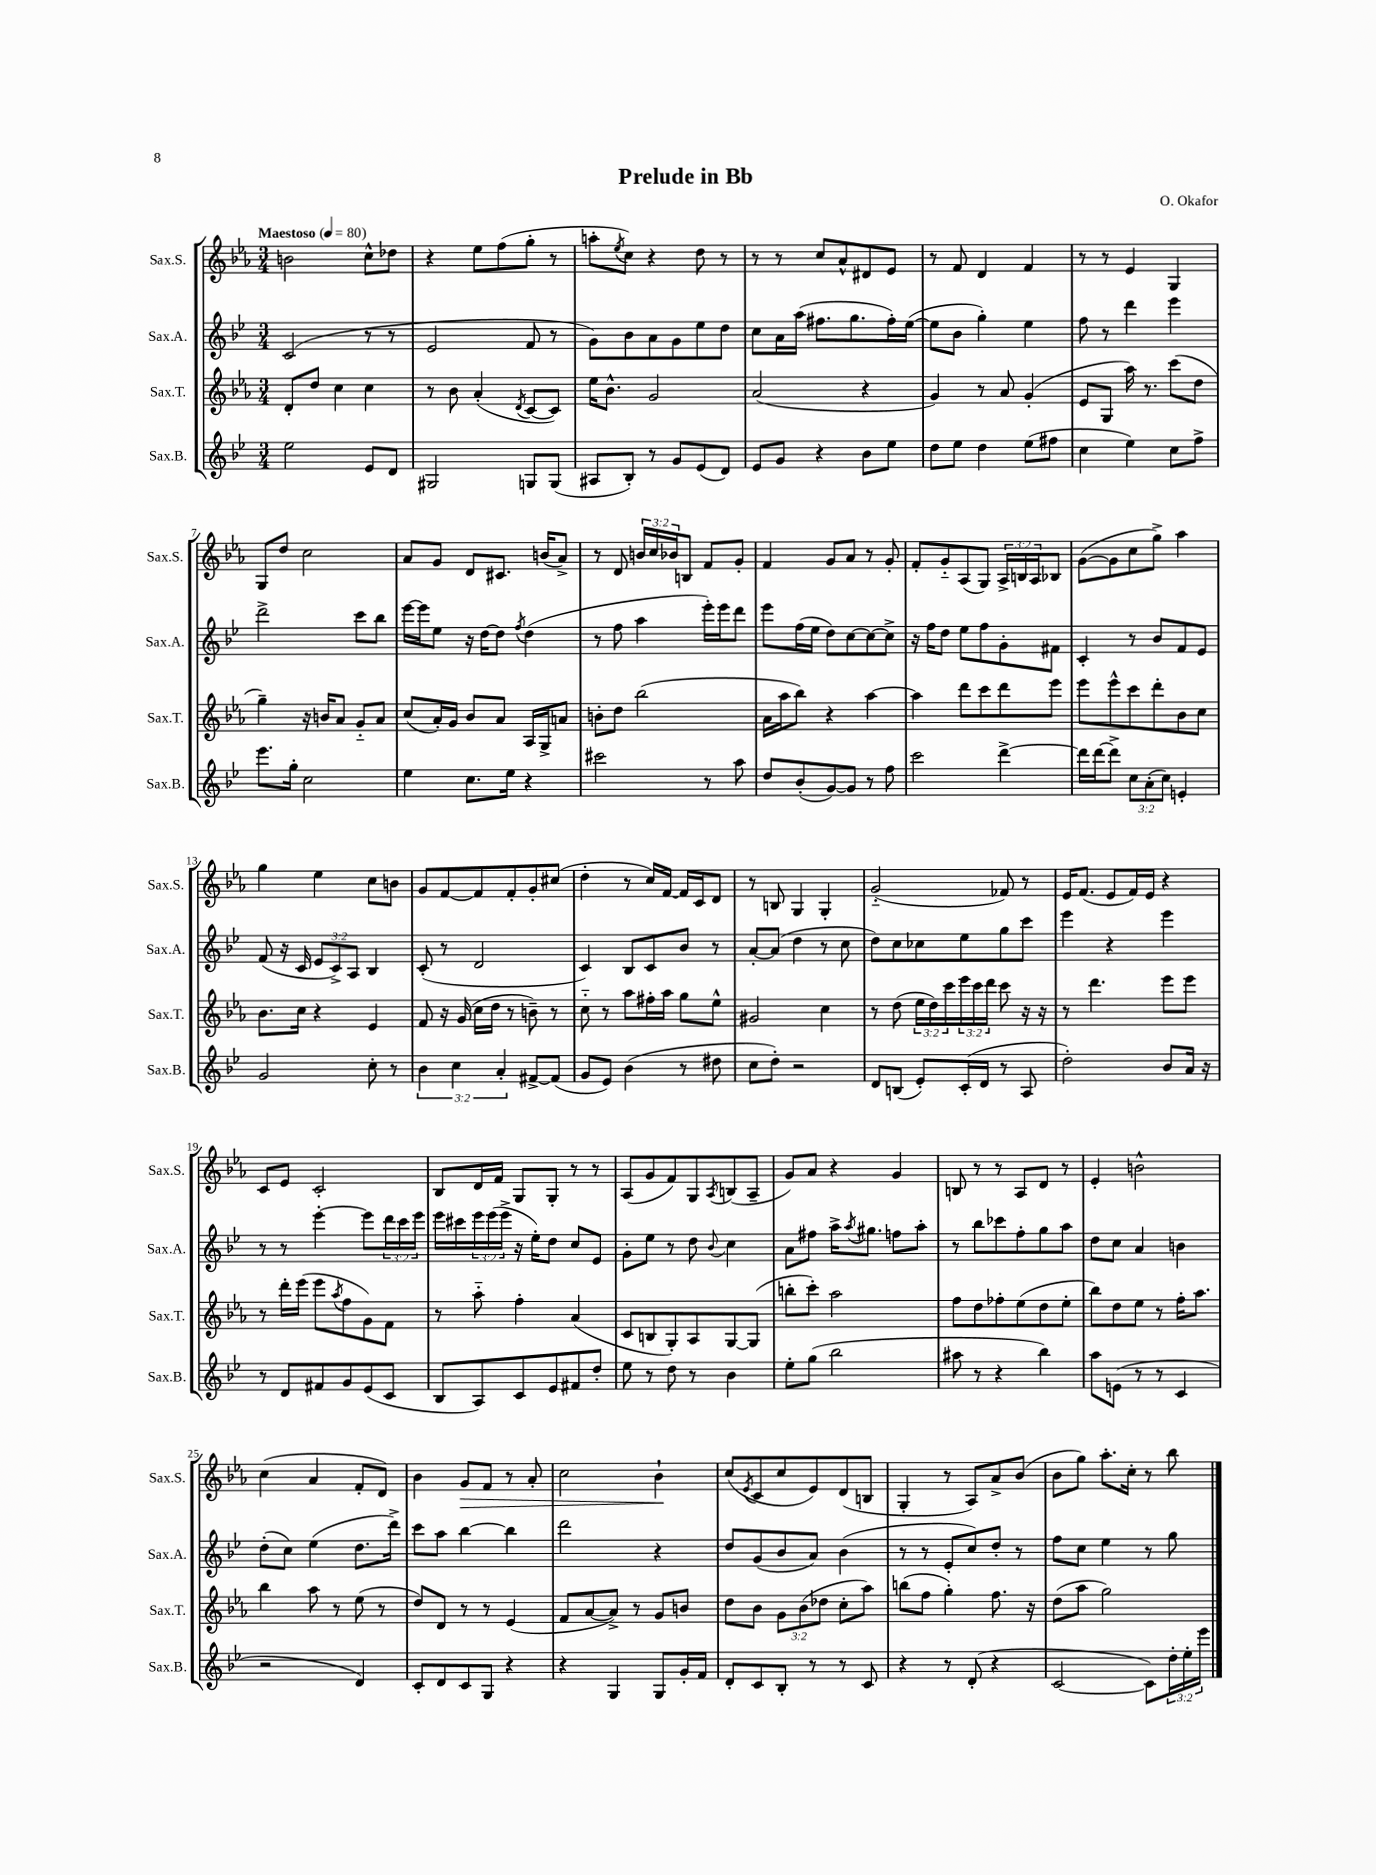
\header { title = "Prelude in Bb" composer = "O. Okafor" }
<<
\new StaffGroup <<
\new Staff = "s0" \with { instrumentName = "Sax.S." shortInstrumentName = "Sax.S." } {
    \clef treble \key ees \major \numericTimeSignature \time 3/4 \override Staff.TupletNumber.text = #tuplet-number::calc-fraction-text \tempo "Maestoso" 4 = 80
    b'2 c''8-^ des''8 |
    r4 ees''8 f''8( g''8-. r8 |
    a''8-. \acciaccatura { ees''8 } c''8) r4 d''8 r8 |
    r8 r8 c''8 aes'8-^ dis'8 ees'8 |
    r8 f'8 d'4 f'4 |
    r8 r8 ees'4 g4 |
    g8 d''8 c''2 |
    aes'8 g'8 d'8 cis'8. b'16( aes'8->) |
    r8 d'8 \tuplet 3/2 { b'16 c''16 bes'16 } b8 f'8 g'8-. |
    f'4 g'8 aes'8 r8 g'8-. |
    f'8-. g'8-_ aes8( g8) \tuplet 3/2 { aes16-> b16 aes16 } bes8 |
    g'8~( g'8 c''8 g''8->) aes''4 |
    g''4 ees''4 c''8 b'8 |
    g'8 f'8~ f'8 f'8-. g'8-. cis''8( |
    d''4-. r8 c''16) f'16~ f'16 c'16 d'8 |
    r8 b8 g4 g4-. |
    g'2-_( fes'8) r8 |
    ees'16 f'8.( ees'8 f'16) ees'16 r4 |
    c'8 ees'8 c'2-. |
    bes8 d'16 f'16 g8 g8-. r8 r8 |
    aes8( g'8 f'8) g8 \acciaccatura { aes8 } b8( aes8-- |
    g'8) aes'8 r4 g'4 |
    b8 r8 r8 aes8 d'8 r8 |
    ees'4-. b'2-^ |
    c''4( aes'4 f'8-. d'8) |
    bes'4 g'8\> f'8 r8 aes'8-. |
    c''2 bes'4-!\! |
    c''8( \acciaccatura { ees'8 } c'8 c''8 ees'8) d'8( b8 |
    g4-. r8 aes8) aes'8-> bes'8( |
    bes'8 g''8) aes''8.-. c''16-. r8 bes''8 \bar "|." |
}
\new Staff = "s1" \with { instrumentName = "Sax.A." shortInstrumentName = "Sax.A." } {
    \clef treble \key bes \major \numericTimeSignature \time 3/4 \override Staff.TupletNumber.text = #tuplet-number::calc-fraction-text
    c'2( r8 r8 |
    ees'2 f'8 r8 |
    g'8) bes'8 a'8 g'8 ees''8 d''8 |
    c''8 a'16 a''16( fis''8. g''8. fis''16-.) ees''16~( |
    ees''8 bes'8 g''4-.) ees''4 |
    f''8 r8 d'''4 ees'''4 |
    d'''2-> c'''8 bes''8 |
    ees'''16~ ees'''16 ees''8 r16 d''16~ d''8 \acciaccatura { f''8 } d''4( |
    r8 f''8 a''4 ees'''16-.) ees'''16 d'''8 |
    ees'''8 f''16( ees''16 d''8) c''8~ c''8~ c''8-> |
    r16 f''16 d''8 ees''8 f''8 g'8-. fis'8 |
    c'4-. r8 bes'8 f'8 ees'8 |
    f'8( r16 c'16 \tuplet 3/2 { ees'8 c'8->) a8 } bes4 |
    c'8-.( r8 d'2 |
    c'4) bes8 c'8 bes'8 r8 |
    a'8~-. a'8( d''4 r8 c''8 |
    d''8) c''8 ces''8 ees''8 g''8 c'''8 |
    ees'''4 r4 ees'''4 |
    r8 r8 ees'''4~-. ees'''8 \tuplet 3/2 { d'''16 c'''16 ees'''16 } |
    ees'''16 cis'''16 \tuplet 3/2 { ees'''16 ees'''16( ees'''16-> } r16 ees''16-.) d''8 c''8 ees'8 |
    g'8-. ees''8 r8 d''8 \appoggiatura { bes'8 } c''4 |
    a'8 fis''8 a''16-> \acciaccatura { a''8 } gis''8. f''8 a''8-. |
    r8 bes''8 ces'''8 f''8-. g''8 a''8 |
    d''8 c''8 a'4 b'4 |
    d''8-.( c''8) ees''4( d''8. d'''16->) |
    c'''8 a''8 bes''4~ bes''4 |
    d'''2 r4 |
    d''8 g'8( bes'8 a'8) bes'4( |
    r8 r8 ees'8-. c''8) d''8-. r8 |
    f''8 c''8 ees''4 r8 g''8 \bar "|." |
}
\new Staff = "s2" \with { instrumentName = "Sax.T." shortInstrumentName = "Sax.T." } {
    \clef treble \key ees \major \numericTimeSignature \time 3/4 \override Staff.TupletNumber.text = #tuplet-number::calc-fraction-text
    d'8-. d''8 c''4 c''4 |
    r8 bes'8 aes'4-.( \acciaccatura { d'8 } c'8~ c'8) |
    ees''16 bes'8.-^ g'2 |
    aes'2( r4 |
    g'4) r8 aes'8 g'4-.( |
    ees'8 g8 aes''16) r8. c'''8( d''8 |
    g''4--) r16 b'16 aes'8 g'8-_ aes'8 |
    c''8( aes'16-.) g'16 bes'8 aes'8 aes16 g16-> a'8 |
    b'8-. d''8 bes''2( |
    aes'16 aes''16 bes''8) r4 aes''4~ |
    aes''4 d'''8 c'''8 d'''8 ees'''8 |
    ees'''8 ees'''8-^ c'''8 d'''8-. bes'8 c''8 |
    bes'8. c''16 r4 ees'4 |
    f'8 r16 g'16( c''16 d''16 r8 b'8--) r8 |
    c''8-_ r8 aes''8 fis''16-. aes''16 g''8 ees''8-^ |
    gis'2 c''4 |
    r8 d''8( \tuplet 3/2 { ees''16 d''16) c'''16 } \tuplet 3/2 { ees'''16 c'''16 d'''16 } c'''8 r16 r16 |
    r8 d'''4. ees'''8 ees'''8 |
    r8 d'''16-. ees'''16( ees'''8 \acciaccatura { aes''8 } f''8 g'8) f'8 |
    r8 aes''8-_ f''4-. aes'4( |
    c'8 b8 g8-.) aes8 g8~ g8( |
    b''8-. c'''8-.) aes''2 |
    f''8 d''8 fes''8-. ees''8( d''8 ees''8-. |
    bes''8) d''8 ees''8 r8 f''16-. aes''8. |
    bes''4 aes''8 r8 ees''8( r8 |
    d''8) d'8 r8 r8 ees'4( |
    f'8 aes'8~ aes'8->) r8 g'8 b'8 |
    d''8 bes'8 \tuplet 3/2 { g'8 bes'8( des''8 } c''8-. aes''8) |
    b''8( f''8 g''4-.) f''8. r16 |
    d''8( aes''8 g''2) \bar "|." |
}
\new Staff = "s3" \with { instrumentName = "Sax.B." shortInstrumentName = "Sax.B." } {
    \clef treble \key bes \major \numericTimeSignature \time 3/4 \override Staff.TupletNumber.text = #tuplet-number::calc-fraction-text
    ees''2 ees'8 d'8 |
    gis2 g8 g8( |
    ais8 bes8-.) r8 g'8 ees'8( d'8) |
    ees'8 g'8 r4 bes'8 ees''8 |
    d''8 ees''8 d''4 ees''8( fis''8 |
    c''4 ees''4) c''8 f''8-> |
    ees'''8. g''16-. c''2 |
    ees''4 c''8. ees''16 r4 |
    cis'''2 r8 a''8 |
    d''8 bes'8-.( g'8~) g'8 r8 f''8 |
    c'''2 d'''4~-> |
    d'''16 d'''16~ d'''8-> \tuplet 3/2 { c''8 a'8-.( c''8) } e'4-. |
    g'2 c''8-. r8 |
    \tuplet 3/2 { bes'4 c''4 a'4-. } fis'8~-> fis'8( |
    g'8 ees'8) bes'4( r8 dis''8 |
    c''8 d''8-.) r2 |
    d'8 b8( ees'8-.) c'16-.( d'16 r8 a8 |
    d''2-.) bes'8 a'16 r16 |
    r8 d'8 fis'8 g'8 ees'8( c'8 |
    bes8 a8) c'8 ees'8 fis'8 d''8-. |
    ees''8 r8 d''8 r8 bes'4 |
    ees''8-. g''8( bes''2 |
    ais''8 r8 r4 bes''4) |
    a''8 e'8( r8 r8 c'4 |
    r2 d'4) |
    c'8-. d'8 c'8 g8 r4 |
    r4 g4 g8 g'16-. f'16 |
    d'8-. c'8 bes8-. r8 r8 c'8 |
    r4 r8 d'8-.( r4 |
    c'2~ c'8) \tuplet 3/2 { d''16-. ees''16-. ees'''16 } \bar "|." |
}
>>
>>
